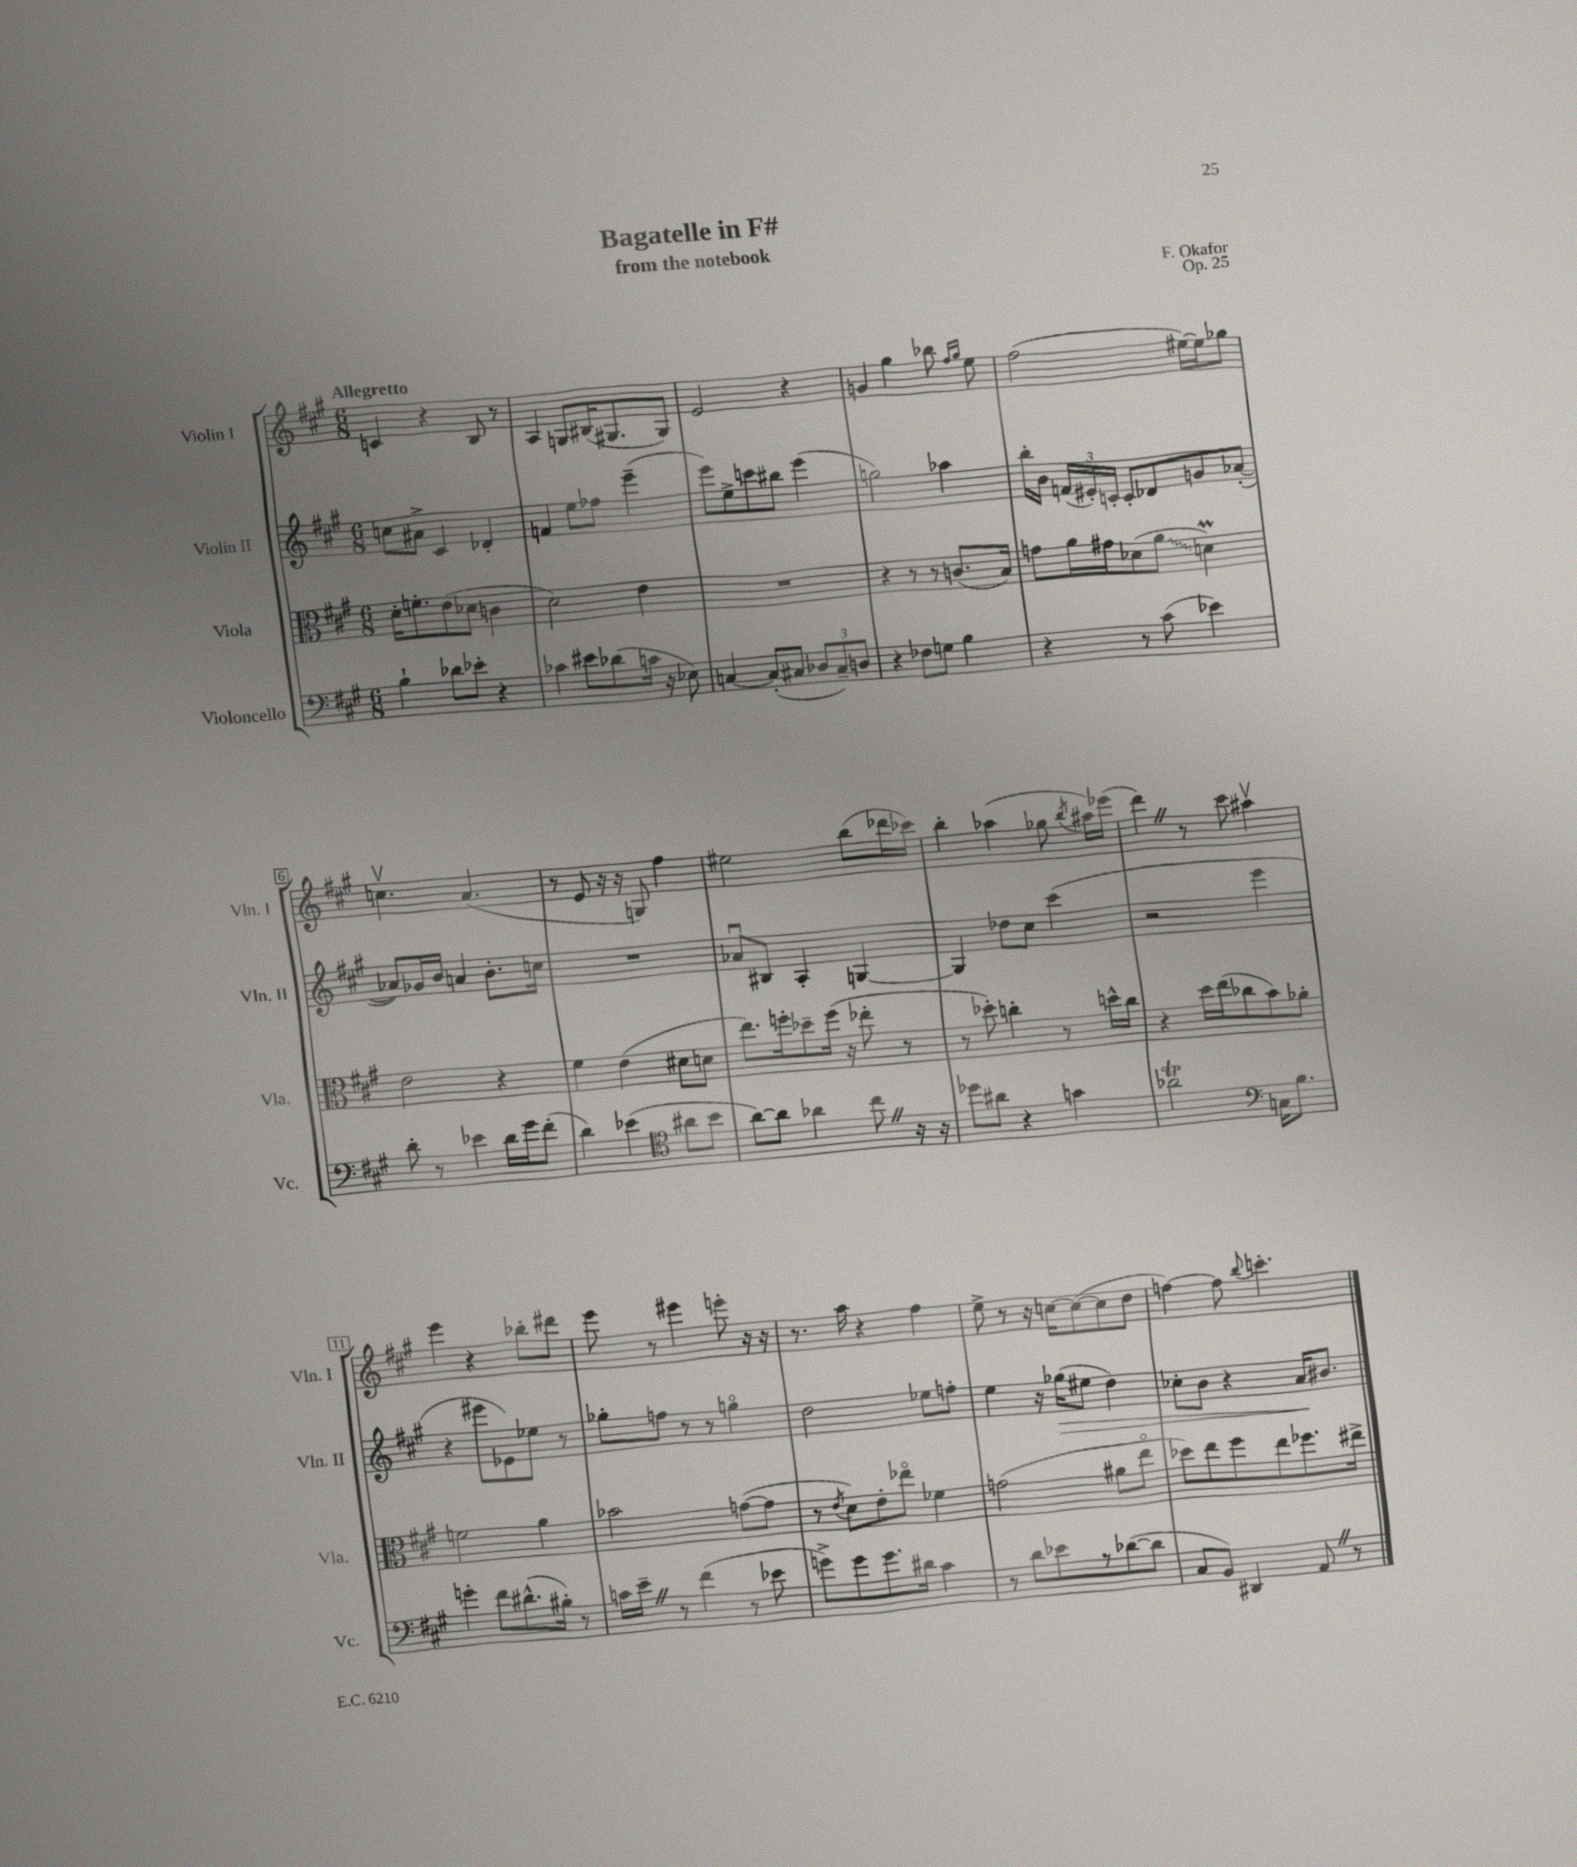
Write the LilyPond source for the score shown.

\header { title = "Bagatelle in F#" composer = "F. Okafor" subtitle = "from the notebook" opus = "Op. 25" }
<<
\new StaffGroup <<
\new Staff = "s0" \with { instrumentName = "Violin I" shortInstrumentName = "Vln. I" } {
    \clef treble \key a \major \numericTimeSignature \time 6/8 \tempo "Allegretto"
    \autoBeamOff c'4 r4 b8 r8 |
    a4 g8[ bis16( gis8. gis8]) |
    e'2 r4 |
    g'4 gis''4 bes''8 \grace { fis''16[ gis''16] } e''8 |
    fis''2( eis''16[~) eis''16 ges''8] |
    c''4.\upbow a'4.( |
    r8 e'8 r16 r16 g8) fis''4 |
    eis''2 b''8[( des'''16 ces'''16]) |
    b''4-. aes''4( ges''8 \acciaccatura { b''8 } ais''16[) ees'''16]( |
    d'''4) \once \override BreathingSign.text = \markup { \musicglyph "scripts.caesura.straight" } \breathe r8 cis'''8 ais''4\upbow |
    e'''4 r4 bes''8[-. dis'''8] |
    e'''8 r8 eis'''4 e'''8-. r16 r16 |
    r8. a''16 r4 fis''4 |
    e''8-> r8 r16 c''16[~ c''8~( c''8 d''8] |
    f''4~) f''8 \appoggiatura { b''8 } c'''4.-. \bar "|." |
}
\new Staff = "s1" \with { instrumentName = "Violin II" shortInstrumentName = "Vln. II" } {
    \clef treble \key a \major \numericTimeSignature \time 6/8
    \autoBeamOff c''8[ ais'8]-> cis'4 des'4-. |
    f'4 e''8[ fes''8] e'''4--( |
    e'''8[) e''8-> c'''8 bis''8] e'''4( |
    g''2) aes''4 |
    b''16[-. b'16] \tuplet 3/2 { f'16[( eis'16-.) c'16]-. } c'8[-. des'8 g'8 aes'8]~-.( |
    aes'8[) ges'16 b'16] a'4 b'8.[-. c''16] |
    R2. |
    aes'8[\downbow bis8] a4-. g4~ |
    g4 des''8[ cis''8] cis'''4( |
    r2 e'''4 |
    r4 eis'''8[ ees'8) ees''8] r8 |
    ges''8[-. f''8] r8 r8 g''4\flageolet |
    d''2 ees''8[ f''8]-. |
    e''4 r16 ges''16[\>( eis''8] d''4) |
    ces''8[-. b'8] r4 a'16[\! bis'8.] \bar "|." |
}
\new Staff = "s2" \with { instrumentName = "Viola" shortInstrumentName = "Vla." } {
    \clef alto \key a \major \numericTimeSignature \time 6/8
    \autoBeamOff d'16[-. f'8.-. e'8( des'8] c'4 |
    d'2) e'4 |
    R2. |
    r4 r8 r8 c'8.[( b16]) |
    g'8[ a'16 gis'16 des'8( \once \override Glissando.style = #'zigzag a'8]\glissando d'4\prall) |
    e'2 r4 |
    fis'4 e'4( dis'8[ d'8] |
    e''8.[) f''16-. des''8-- f''16]( r16 ees''8-. r8 |
    r8 des''8-.) c''4-. r8 d''16[-^ c''16] |
    r4 d''16[ e''16( ces''8 b'8) aes'8]-. |
    f'2 a'4 |
    bes'2 g'8[~( g'8] |
    r8 \acciaccatura { e'8 } d'8[) e'8-. ees''8]\flageolet fes'4 |
    g'2( ais'8[ e''8]\flageolet |
    des''8[) e''8 fis''8 e''8 fes''8. eis''16]-> \bar "|." |
}
\new Staff = "s3" \with { instrumentName = "Violoncello" shortInstrumentName = "Vc." } {
    \clef bass \key a \major \numericTimeSignature \time 6/8
    \autoBeamOff b4-! des'8[ ees'8]-. r4 |
    ces'4 eis'8[ des'8( c'16] r16 ees8) |
    c4~ c8[-.( cis8] \tuplet 3/2 { des8[ cis8--) d8] } |
    r4 fes8[ g8] b4 |
    r4 r8 cis'8( ees'4) |
    d'8-. r8 ees'4 d'16[ gis'16 fis'8]-.( |
    d'4) ees'4( \clef tenor ais'8[ b'8] |
    a'8[~) a'8] aes'4 cis''8 \once \override BreathingSign.text = \markup { \musicglyph "scripts.caesura.straight" } \breathe r16 r16 |
    des''8[ ais'8] r4 g'4 |
    aes'2\trill \clef bass c16[ b8.] |
    g'4-. fis'8[ dis'8.-^( bis16]-.) r8 |
    c'16[ e'16]-- \once \override BreathingSign.text = \markup { \musicglyph "scripts.caesura.straight" } \breathe r8 fis'4( r8 ees'8 |
    g'8[->) g'8 g'8. dis'16] cis'4 |
    r8 d'8[ ees'8 r8 des'8~( des'8] |
    cis8[ b,8]) dis,4 a,8 \once \override BreathingSign.text = \markup { \musicglyph "scripts.caesura.straight" } \breathe r8 \bar "|." |
}
>>
>>
\layout { \context { \Score \override BarNumber.stencil = #(make-stencil-boxer 0.1 0.3 ly:text-interface::print) } }
